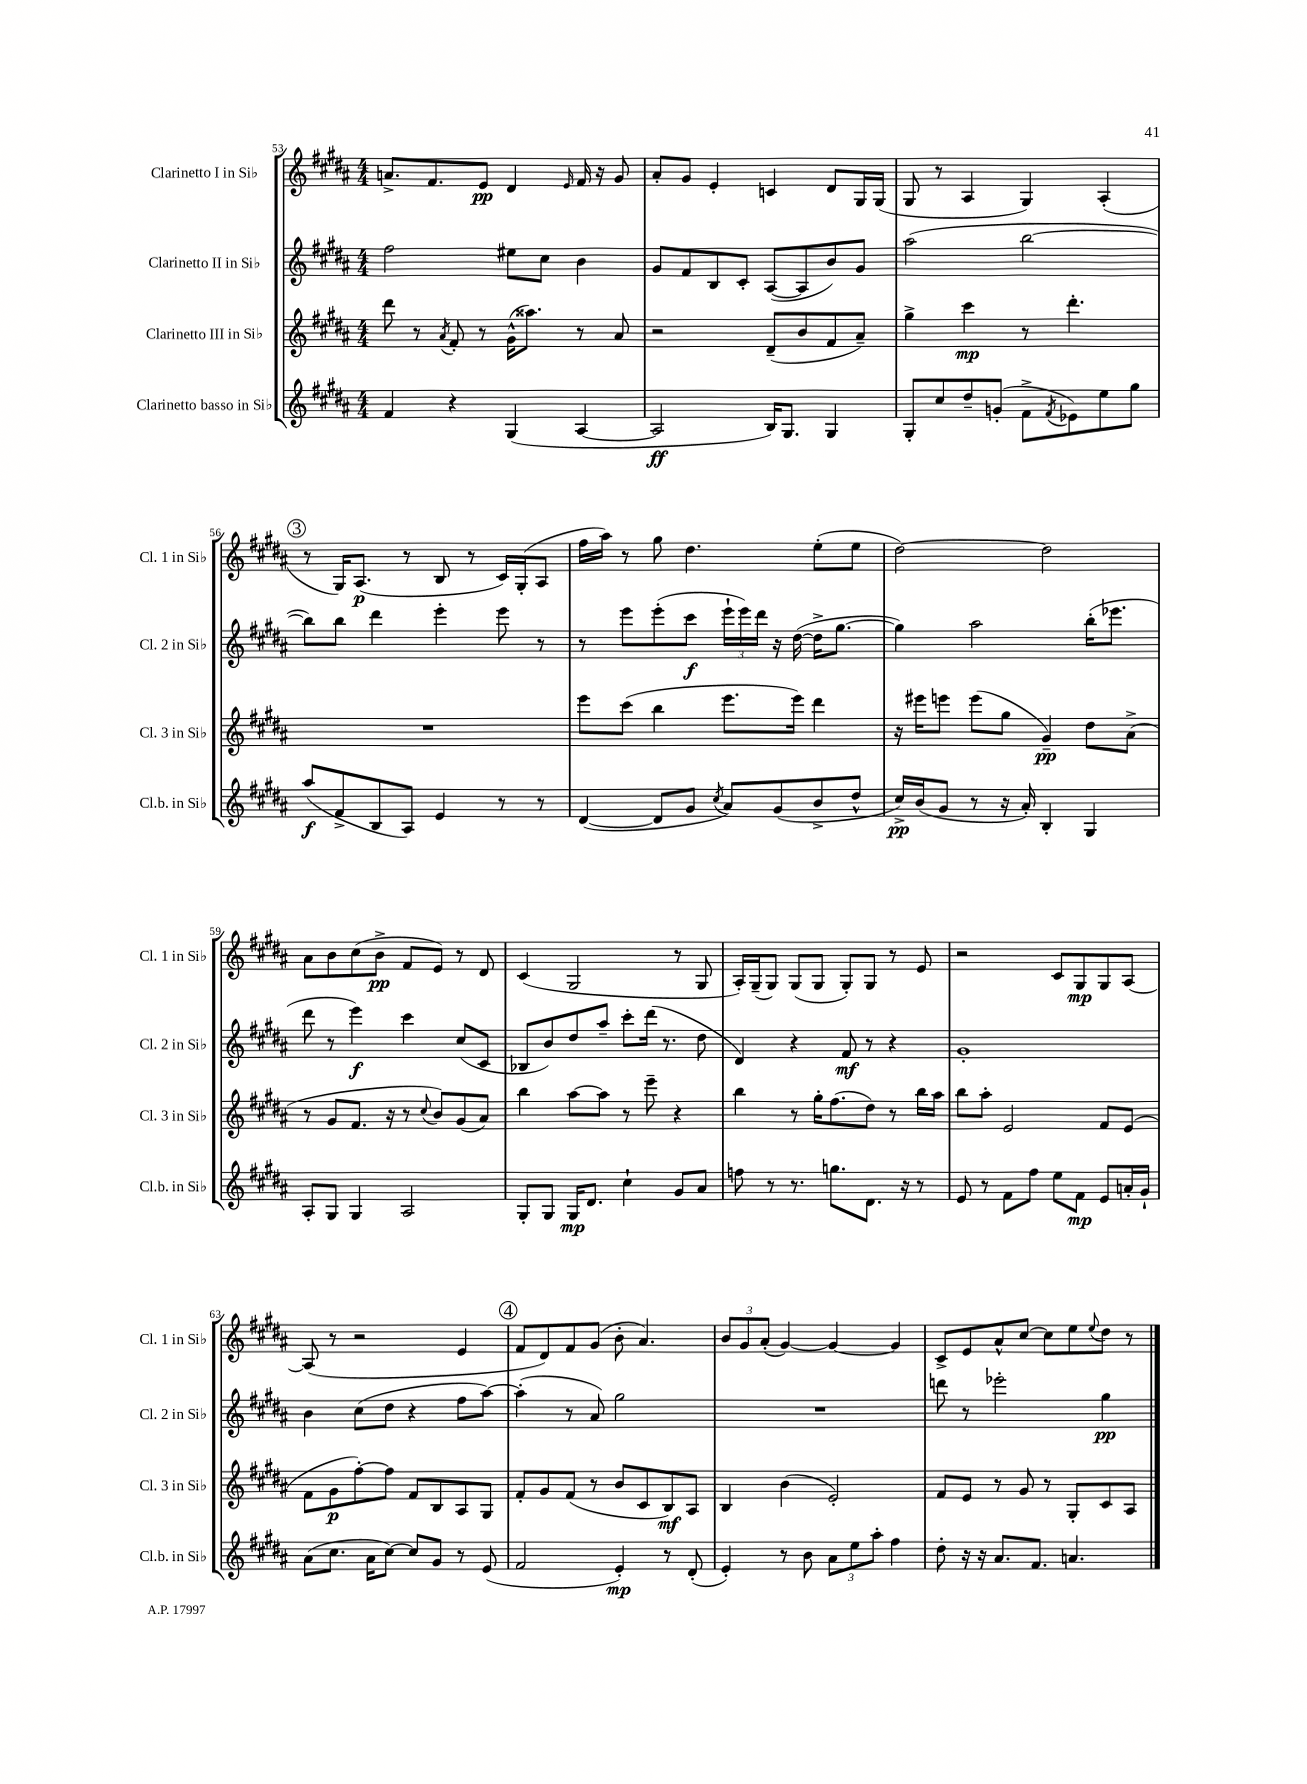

**kern	**dynam	**kern	**dynam	**kern	**dynam	**kern	**dynam
*part4	*part4	*part3	*part3	*part2	*part2	*part1	*part1
*staff4	*staff4	*staff3	*staff3	*staff2	*staff2	*staff1	*staff1
*I"Clarinetto basso in Si♭	*	*I"Clarinetto III in Si♭	*	*I"Clarinetto II in Si♭	*	*I"Clarinetto I in Si♭	*
*I'Cl.b. in Si♭	*	*I'Cl. 3 in Si♭	*	*I'Cl. 2 in Si♭	*	*I'Cl. 1 in Si♭	*
*clefG2	*	*clefG2	*	*clefG2	*	*clefG2	*
*k[f#c#g#d#a#]	*	*k[f#c#g#d#a#]	*	*k[f#c#g#d#a#]	*	*k[f#c#g#d#a#]	*
*M4/4	*	*M4/4	*	*M4/4	*	*M4/4	*
=53	=53	=53	=53	=53	=53	=53	=53
4f#/	.	8ddd#\	.	2ff#\	.	8.an^/L	.
.	.	8r	.	.	.	.	.
.	.	.	.	.	.	8.f#/	.
.	.	8qa#/	.	.	.	.	.
4r	.	8f#'/	.	.	.	.	.
.	.	8r	.	.	.	8e/J	pp
(4G#/	.	(16g#^^\KL	.	8ee#X\L	.	4d#/	.
.	.	8.aa##X\J)	.	.	.	.	.
.	.	.	.	8cc#\J	.	.	.
.	.	.	.	.	.	16qqe/	.
[4A#/	.	8r	.	4b\	.	16f#/	.
.	.	.	.	.	.	16r	.
.	.	8a#/	.	.	.	8g#/	.
=54	=54	=54	=54	=54	=54	=54	=54
2A#/]	ff	2r	.	8g#/L	.	8a#'/L	.
.	.	.	.	8f#/	.	8g#/J	.
.	.	.	.	8B/	.	4e'/	.
.	.	.	.	8c#'/J	.	.	.
16B/KL)	.	(8d#~/L	.	([8A#/L	.	4cn/	.
8.G#/J	.	.	.	.	.	.	.
.	.	8b/	.	8A#/]	.	.	.
4G#/	.	8f#/	.	8b/)	.	8d#/L	.
.	.	8a#~/J)	.	8g#/J	.	16G#/L	.
.	.	.	.	.	.	(16G#/JJ	.
=55	=55	=55	=55	=55	=55	=55	=55
8G#'/L	.	4gg#^\	.	(2aa#\	.	8G#/	.
8cc#/	.	.	.	.	.	8r	.
8dd#~/	.	4ccc#\	mp	.	.	4A#/	.
(8gn'/J	.	.	.	.	.	.	.
8f#^\L	.	8r	.	[2bb\	.	4G#/)	.
8qf#/	.	.	.	.	.	.	.
8e-X\)	.	4.ddd#'\	.	.	.	.	.
8ee\	.	.	.	.	.	(4A#'/	.
8gg#\J	.	.	.	.	.	.	.
!!LO:LB:g=z
!!LO:REH:place=s1:t=3
=56	=56	=56	=56	=56	=56	=56	=56
(8aa#/L	f	1r	.	8bb\L])	.	8r	.
8f#^/	.	.	.	8bb\J	.	16G#/KL)	.
.	.	.	.	.	.	(8.A#/J	p
8B/	.	.	.	4ddd#\	.	.	.
8A#/J)	.	.	.	.	.	8r	.
4e/	.	.	.	4eee'\	.	8B/	.
.	.	.	.	.	.	8r	.
8r	.	.	.	8eee\	.	16c#/LL)	.
.	.	.	.	.	.	(16G#'/J	.
8r	.	.	.	8r	.	8A#/J	.
=57	=57	=57	=57	=57	=57	=57	=57
([4d#/	.	8eee\L	.	8r	.	16ff#\LL	.
.	.	.	.	.	.	16aa#\JJ)	.
.	.	(8ccc#\J	.	8eee\L	.	8r	.
8d#/L]	.	4bb\	.	(8eee'\	.	8gg#\	.
8g#/J	.	.	.	8ccc#\J	f	4.dd#\	.
8qcc#/	.	.	.	.	.	.	.
8a#/L)	.	8.eee\L	.	24eee`\LL	.	.	.
.	.	.	.	24eee\)	.	.	.
.	.	.	.	24ddd#\JJ	.	.	.
(8g#/	.	.	.	16r	.	.	.
.	.	16eee\Jk)	.	([16dd#\	.	.	.
8b^/	.	4ddd#\	.	16dd#^\KL]	.	(8ee'\L	.
.	.	.	.	[8.gg#\J	.	.	.
8dd#^^/J	.	.	.	.	.	8ee\J	.
=58	=58	=58	=58	=58	=58	=58	=58
16cc#^/LL)	pp	16r	.	4gg#\])	.	[2dd#\)	.
(16b/J	.	16eee#X\KL	.	.	.	.	.
8g#/J	.	8eeen\J	.	.	.	.	.
8r	.	(8eee\L	.	2aa#\	.	.	.
16r	.	8gg#\J	.	.	.	.	.
16a#'/)	.	.	.	.	.	.	.
4B'/	.	4g#~/)	pp	.	.	2dd#\]	.
4G#/	.	8dd#\L	.	(16bb'\KL	.	.	.
.	.	.	.	8.eee-X\J	.	.	.
.	.	(8a#^\J	.	.	.	.	.
!!LO:LB:g=z
=59	=59	=59	=59	=59	=59	=59	=59
8A#'/L	.	8r	.	8ddd#\	.	8a#\L	.
8G#/J	.	8g#/L	.	8r	.	8b\	.
4G#/	.	8.f#/J	.	4eee\)	f	(8cc#\	.
.	.	.	.	.	.	8b^\J	pp
.	.	16r	.	.	.	.	.
2A#/	.	8r	.	4ccc#\	.	8f#/L	.
.	.	8qqcc#/	.	.	.	.	.
.	.	8b/L)	.	.	.	8e/J)	.
.	.	(8g#/	.	(8cc#/L	.	8r	.
.	.	8a#/J)	.	8c#/J	.	8d#/	.
=60	=60	=60	=60	=60	=60	=60	=60
8G#'/L	.	4bb\	.	8B-X/L	.	(4c#/	.
8G#/J	.	.	.	8b/)	.	.	.
16G#/KL	mp	[8aa#\L	.	8dd#/	.	2G#/	.
8.d#/J	.	.	.	.	.	.	.
.	.	8aa#\J]	.	8aa#~/J	.	.	.
4cc#`\	.	8r	.	8ccc#'\L	.	.	.
.	.	8eee~\	.	(16ddd#\Jk	.	.	.
.	.	.	.	8.r	.	.	.
8g#/L	.	4r	.	.	.	8r	.
8a#/J	.	.	.	8dd#\	.	8G#/	.
=61	=61	=61	=61	=61	=61	=61	=61
8ffn\	.	4bb\	.	4d#/)	.	16A#'/LL)	.
.	.	.	.	.	.	(16G#~/J	.
8r	.	.	.	.	.	8G#/J)	.
8.r	.	8r	.	4r	.	(8G#/L	.
.	.	16gg#'\KL	.	.	.	8G#/J	.
8.ggn\L	.	(8.ff#\	.	.	.	.	.
.	.	.	.	8f#/	mf	8G#'/L)	.
8.d#\J	.	8dd#\J)	.	8r	.	8G#/J	.
.	.	8r	.	4r	.	8r	.
16r	.	.	.	.	.	.	.
8r	.	16bb\LL	.	.	.	8e/	.
.	.	16aa#\JJ	.	.	.	.	.
=62	=62	=62	=62	=62	=62	=62	=62
8e/	.	8bb\L	.	1g#'	.	2r	.
8r	.	8aa#'\J	.	.	.	.	.
8f#\L	.	2e/	.	.	.	.	.
8ff#\J	.	.	.	.	.	.	.
8ee\L	.	.	.	.	.	8c#/L	.
8f#\J	mp	.	.	.	.	8G#/	mp
8e/L	.	8f#/L	.	.	.	8G#/	.
16an'/L	.	(8e/J	.	.	.	[8A#/J	.
16g#`/JJ	.	.	.	.	.	.	.
!!LO:LB:g=z
=63	=63	=63	=63	=63	=63	=63	=63
(8a#\L	.	8f#\L	.	4b\	.	(8A#/]	.
8.cc#\J	.	8g#\	p	.	.	8r	.
.	.	[8ff#'\)	.	(8cc#\L	.	2r	.
16a#\KL	.	.	.	.	.	.	.
[8cc#\J)	.	8ff#\J]	.	8dd#\J	.	.	.
8cc#/L]	.	8f#/L	.	4r	.	.	.
8g#/J	.	8B/	.	.	.	.	.
8r	.	8A#/	.	8ff#\L	.	4e/	.
(8e/	.	8G#/J	.	[8aa#\J)	.	.	.
!!LO:REH:place=s1:t=4
=64	=64	=64	=64	=64	=64	=64	=64
2f#/	.	8f#'/L	.	(4aa#'\]	.	8f#/L	.
.	.	8g#/	.	.	.	8d#/)	.
.	.	(8f#/J	.	8r	.	8f#/	.
.	.	8r	.	8a#/)	.	(8g#/J	.
4e'/)	mp	8b/L	.	2gg#\	.	8b'\	.
.	.	8c#/	.	.	.	4.a#/)	.
8r	.	8B/)	mf	.	.	.	.
(8d#'/	.	8A#/J	.	.	.	.	.
=65	=65	=65	=65	=65	=65	=65	=65
4e'/)	.	4B/	.	1r	.	12b/L	.
.	.	.	.	.	.	12g#/	.
.	.	.	.	.	.	(12a#'/J	.
8r	.	(4b\	.	.	.	[4g#/)	.
8b\	.	.	.	.	.	.	.
12a#\L	.	2e'/)	.	.	.	4g#/_	.
12ee\	.	.	.	.	.	.	.
12aa#'\J	.	.	.	.	.	.	.
4ff#\	.	.	.	.	.	4g#/]	.
=66	=66	=66	=66	=66	=66	=66	=66
8dd#'\	.	8f#/L	.	8dddn\	.	8c#^/L	.
16r	.	8e/J	.	8r	.	8e/	.
16r	.	.	.	.	.	.	.
8.a#/L	.	8r	.	2eee-X'\	.	8a#^^/	.
.	.	8g#/	.	.	.	[8cc#/J	.
8.f#/J	.	.	.	.	.	.	.
.	.	8r	.	.	.	8cc#\L]	.
4.an/	.	8G#'/L	.	.	.	8ee\	.
.	.	.	.	.	.	8qqee/	.
.	.	8c#/	.	4gg#\	pp	8dd#\J	.
.	.	8A#/J	.	.	.	8r	.
==	==	==	==	==	==	==	==
*-	*-	*-	*-	*-	*-	*-	*-
